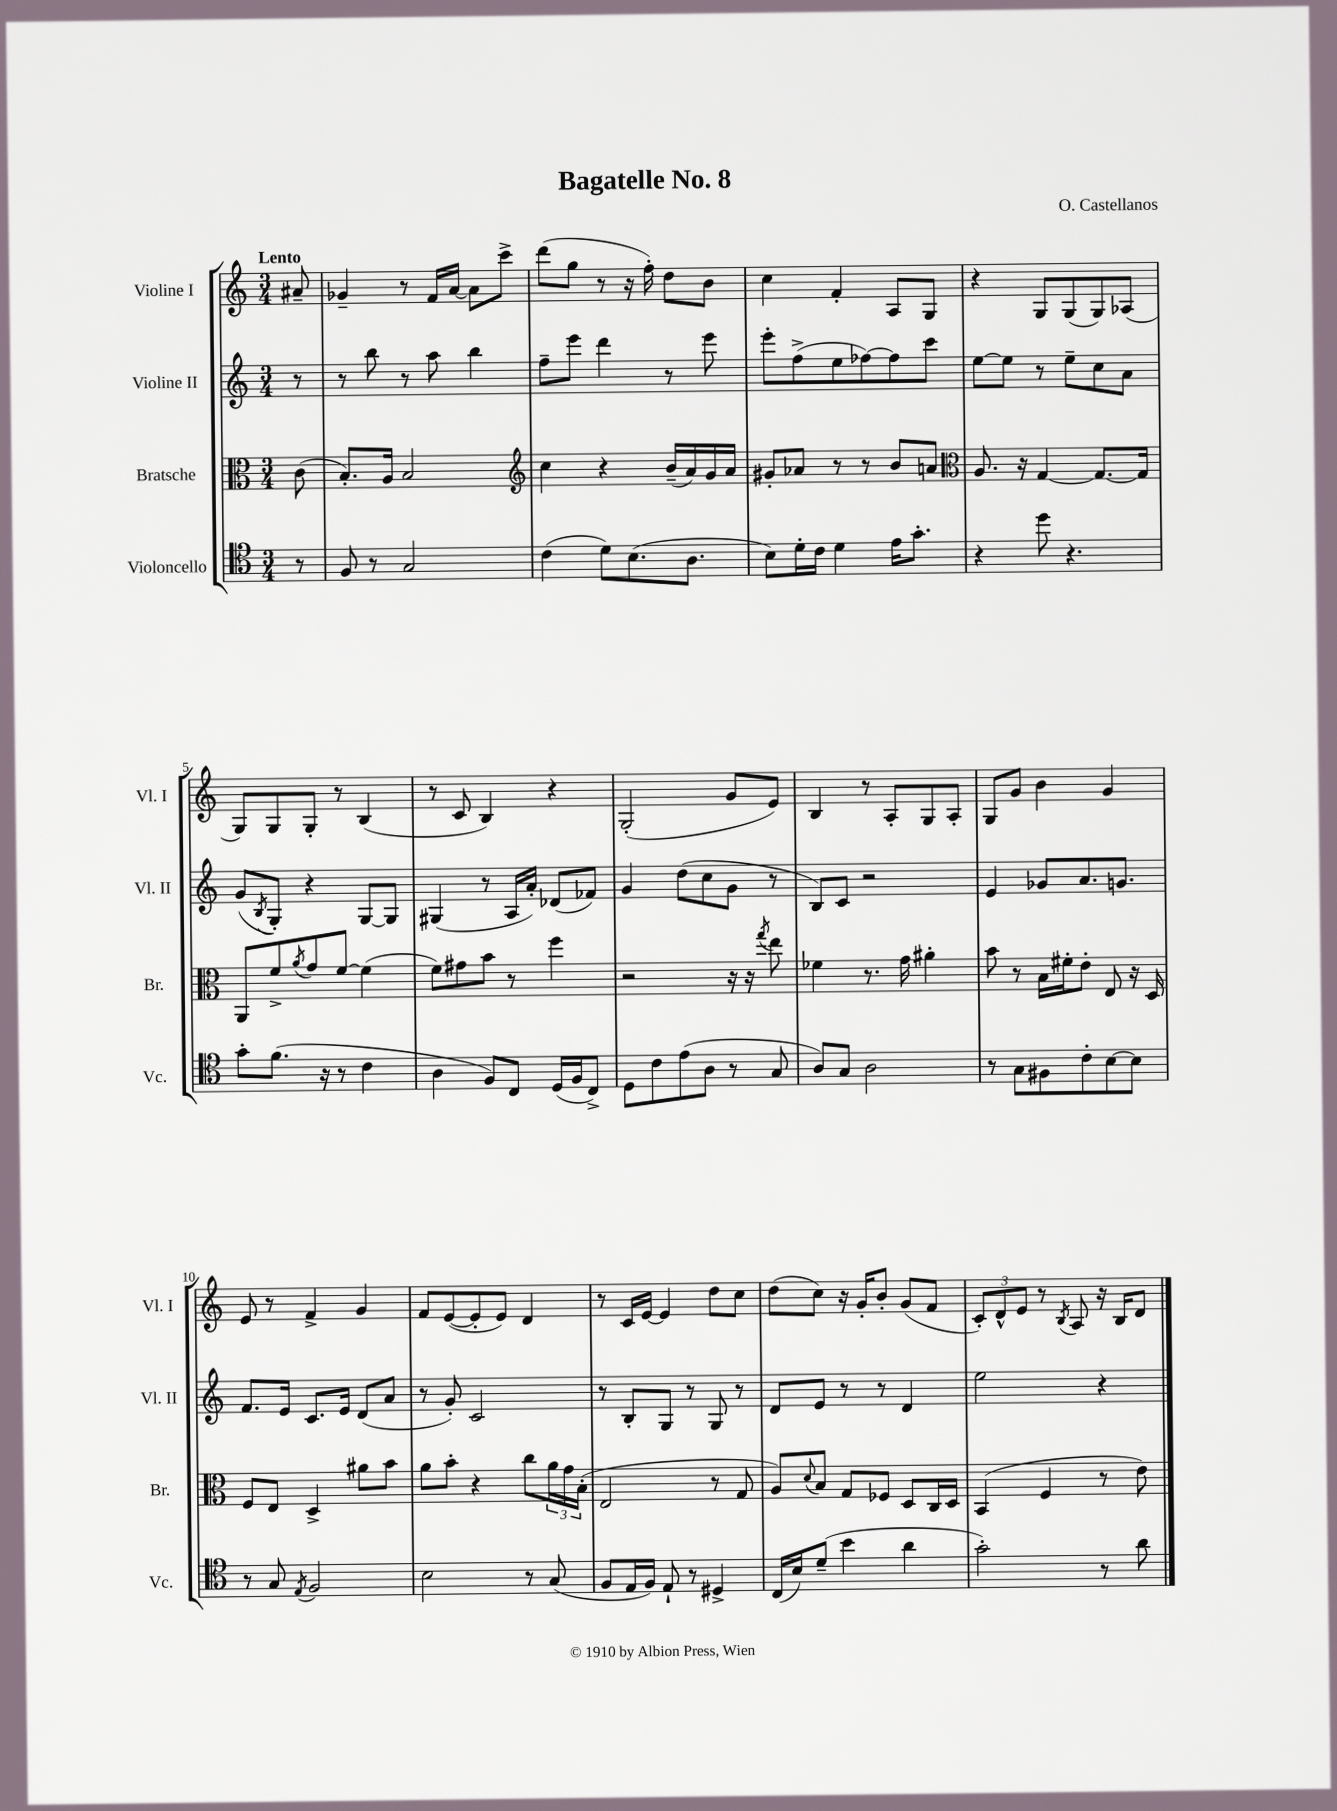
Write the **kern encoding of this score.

**kern	**kern	**kern	**kern
*staff4	*staff3	*staff2	*staff1
*clefC4	*clefC3	*clefG2	*clefG2
*k[]	*k[]	*k[]	*k[]
*M3/4	*M3/4	*M3/4	*M3/4
8r	(8c	8r	8a#~
=	=	=	=
8F	8.B')	8r	4g-~
8r	.	8bb	.
.	16A	.	.
2G	2B	8r	8r
.	.	8aa	16f
.	.	.	[16a
.	.	4bb	8a]
.	.	.	8ccc^
=	=	=	=
*	*clefG2	*	*
(4c	4cc	8ff~	(8ddd
.	.	8eee	8gg
8d)	4r	4ddd	8r
(8.B	.	.	16r
.	.	.	16ff')
.	(16b~	8r	8dd
8.A	16a)	.	.
.	16g	8eee	8b
.	16a	.	.
=	=	=	=
8B)	8g#'	8eee'	4cc
16d'	8a-	(8ff^	.
16c	.	.	.
4d	8r	8ee	4f'
.	8r	[8ff-)	.
16e	8b	8ff-]	8A
8.g'	.	.	.
.	8a	8ccc	8G
=	=	=	=
*	*clefC3	*	*
4r	8.A	[8ee	4r
.	.	8ee]	.
.	16r	.	.
8dd	[4G	8r	8G
4.r	.	8ee~	(8G
.	8.G_	8cc	8G)
.	.	8a	(8A-
.	16G]	.	.
=	=	=	=
8g'	8AA	(8g	8G)
.	.	8qB	.
(8.f	8f^	8G')	8G
.	8qa	.	.
.	8g	4r	8G'
16r	.	.	.
8r	[8f	.	8r
4c	(4f]	[8G	(4B
.	.	8G]	.
=	=	=	=
4A	8f)	(4G#	8r
.	8g#	.	8c
8F)	8b	8r	4B)
8C	8r	16A	.
.	.	16a')	.
(16D	4ff	(8d-	4r
16F	.	.	.
8C^)	.	8f-)	.
=	=	=	=
8D	2r	4g	(2G'
8c	.	.	.
(8e	.	(8dd	.
8A	.	8cc	.
8r	16r	8g	8g
.	16r	.	.
.	8qgg	.	.
8G	8ee	8r	8e)
=	=	=	=
8A)	4f-	8B)	4B
8G	.	8c	.
2A	8.r	2r	8r
.	.	.	8A'
.	16g	.	.
.	4a#'	.	8G
.	.	.	8A'
=	=	=	=
8r	8b	4e	8G
8G	8r	.	8g
8F#	16B	8g-	4b
.	16f#'	.	.
8c'	8e'	8.a	.
[8B	8E	.	4g
.	.	8.g	.
8B]	16r	.	.
.	16D	.	.
=	=	=	=
8r	8F	8.f	8e
8G	8E	.	8r
.	.	16e	.
8qE	.	.	.
2F	4D^	8.c	4f^
.	.	16e	.
.	8a#	(8d	4g
.	8b	8a	.
=	=	=	=
2B	8a	8r	8f
.	8b'	8g')	([8e
.	4r	2c	8e']
.	.	.	8e)
8r	8cc	.	4d
(8G	24a	.	.
.	24g	.	.
.	(24B'	.	.
=	=	=	=
8F	2E	8r	8r
16E	.	8B'	16c
16F)	.	.	[16e
8E`	.	8G	4e]
8r	.	8r	.
4D#^	8r	8G	8dd
.	8G	8r	8cc
=	=	=	=
(16C	8A)	8d	(8dd
16B)	.	.	.
.	8qqd	.	.
(8d~	8B	8e	8cc)
4b	8G	8r	16r
.	.	.	16g'
.	8F-	8r	8b'
4a	8D	4d	(8g
.	16C	.	8f
.	16D	.	.
=	=	=	=
2g')	(4BB	2ee	12c')
.	.	.	12d^^
.	.	.	12e
.	4F	.	8r
.	.	.	8qB
.	.	.	8A
8r	8r	4r	16r
.	.	.	16B
8a	8e)	.	8d
==	==	==	==
*-	*-	*-	*-
